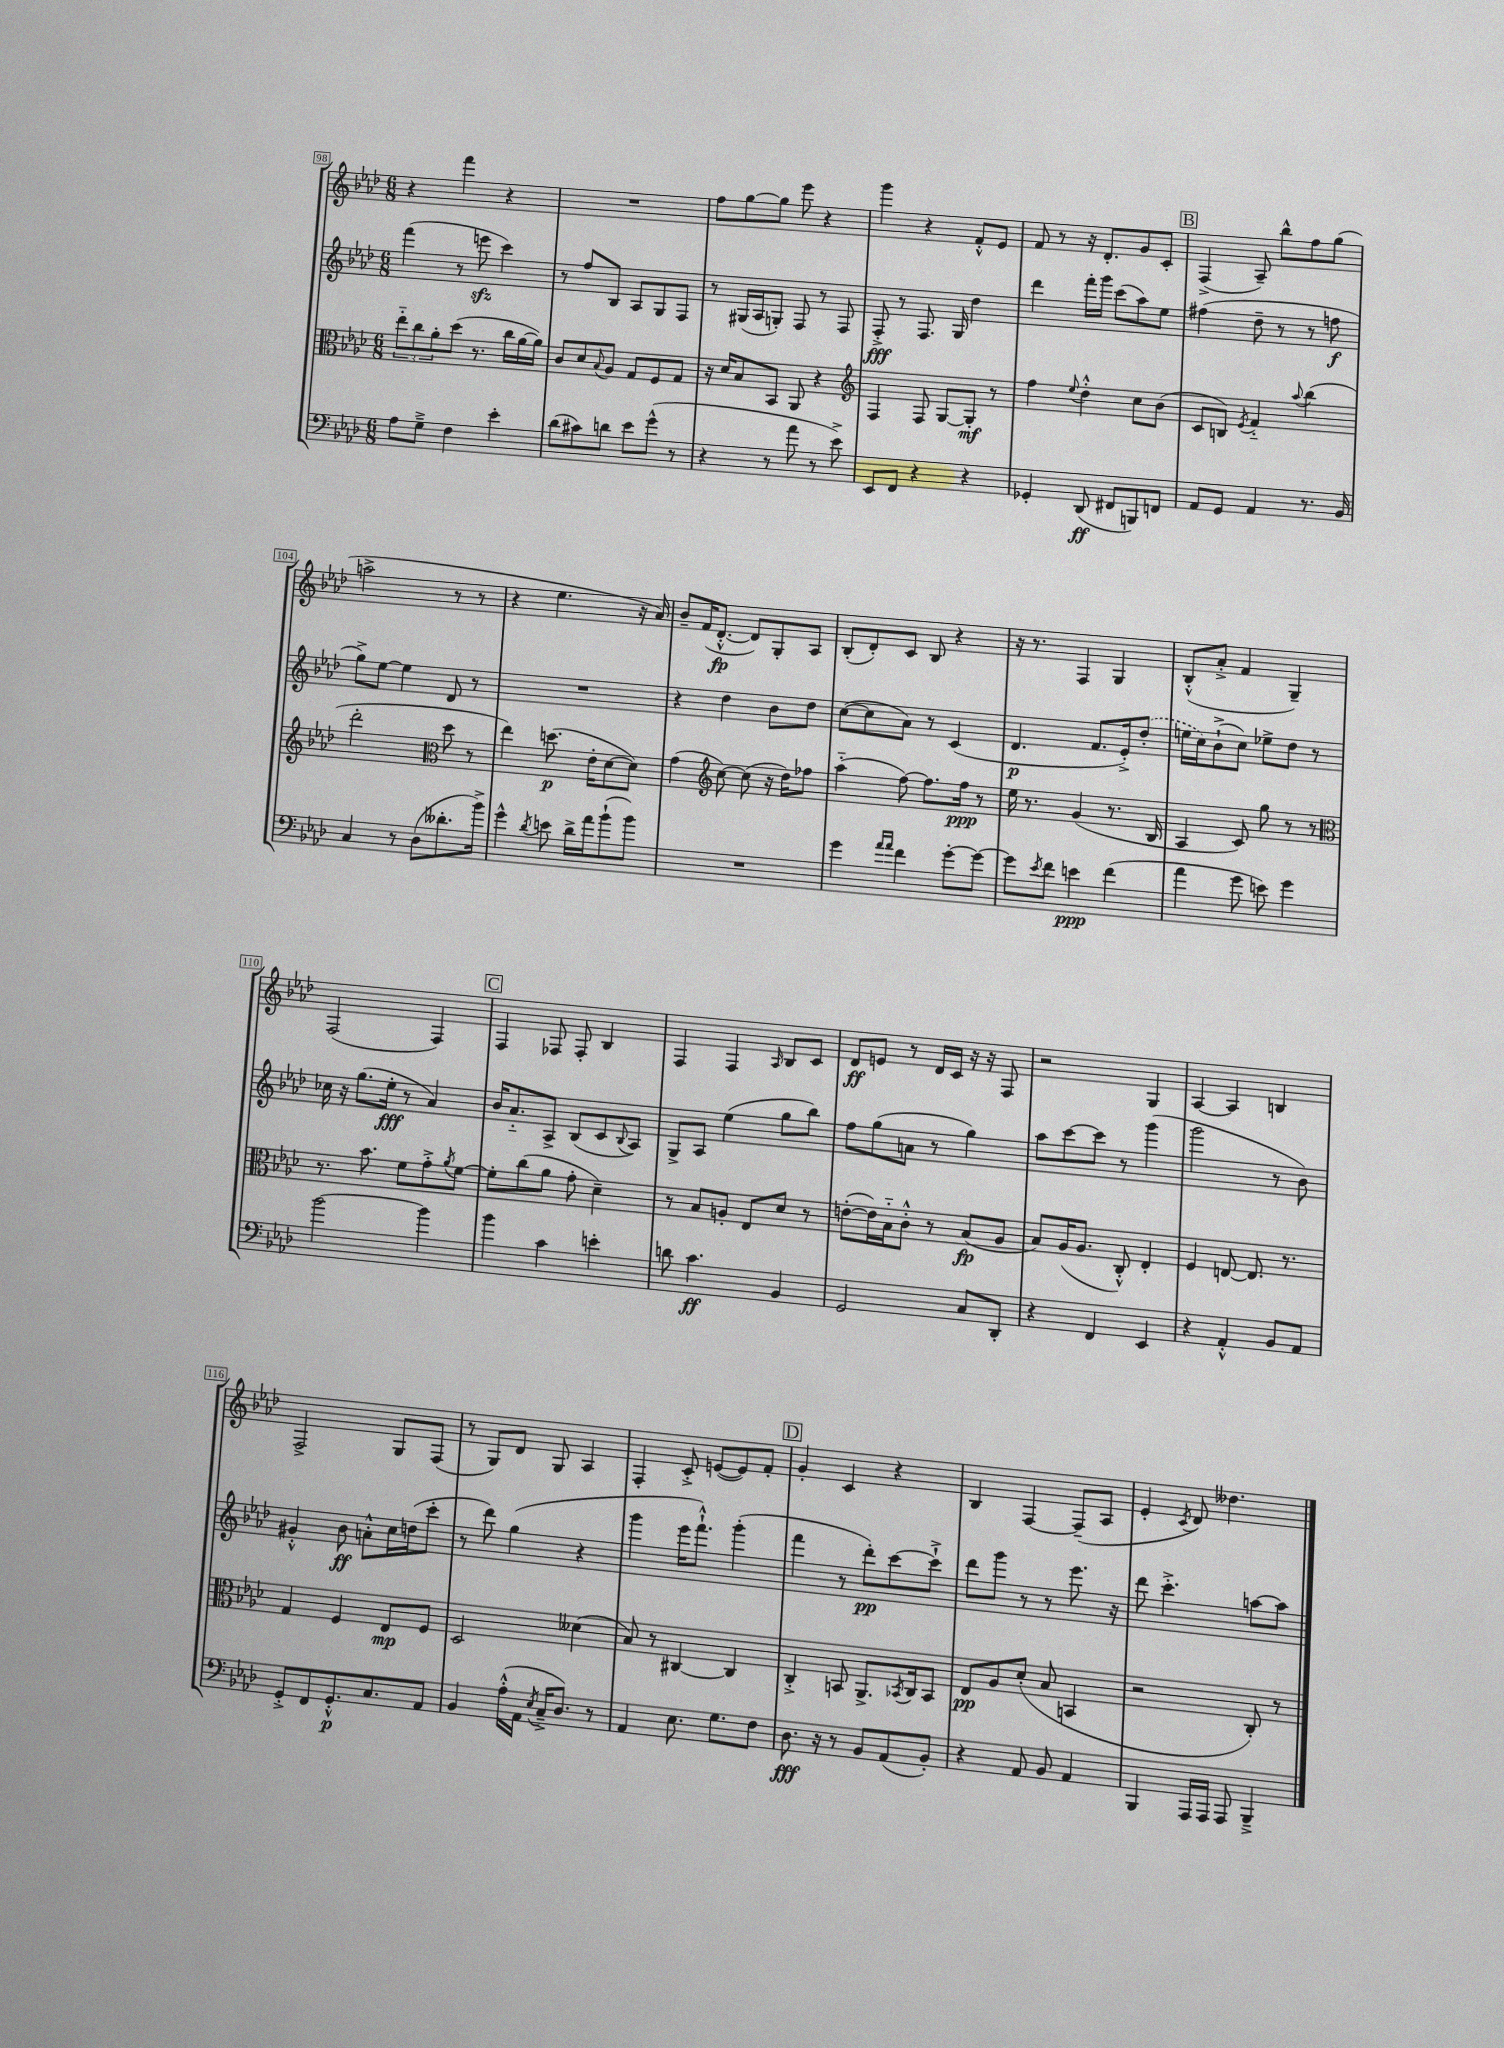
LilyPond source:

<<
\new StaffGroup <<
\new Staff = "s0" {
    \clef treble \key aes \major \numericTimeSignature \time 6/8
    r4 f'''4 r4 |
    R2. |
    f''8 g''8~ g''8 ees'''8 r4 |
    g'''4 r4 f'8-.-^ ees'8 |
    f'8 r8 r16 des'8.-. g'8 c'8-. |
    \mark \markup { \box "B" } f4->( aes8--) bes''8-^ f''8 g''8( |
    a''2-> r8 r8 |
    r4 ees''4. r16 aes'16) |
    bes'8-- f'16( des'8.~-.-^\fp des'8) g8-. aes8 |
    bes8-.( des'8-.) c'8 bes8 r4 |
    r16 r8. f4 g4 |
    bes8-.-^( aes'8-.-> f'4 g4--) |
    f2( f4) |
    \mark \markup { \box "C" } f4 fes8 fes8-. bes4 |
    f4 f4 \grace { aes16 } bes8 c'8 |
    des'8\ff e'8 r8 des'16 c'16 r16 r16 f8 |
    r2 g4 |
    aes4~ aes4 b4 |
    f2-> g8 f8( |
    r8 g8) des'8 g8 aes4 |
    f4-. c'8-.-> e'8~( e'8) f'8-. |
    \mark \markup { \box "D" } g'4-. c'4 r4 |
    bes4 f4~ f8--( aes8 |
    ees'4-. \acciaccatura { c'8 } des'8) deses''4. \bar "|." |
}
\new Staff = "s1" {
    \clef treble \key aes \major \numericTimeSignature \time 6/8
    f'''4( r8 e'''8\sfz c'''4) |
    r8 f''8 bes8 aes8 g8 f8 |
    r8 gis16( aes16 g8-.) f8 r8 f8 |
    f8-.->\fff r8 f8. g16 des''4 |
    des'''4 f'''16-. g'''16 c'''8( aes''8) ees''8 |
    \mark \markup { \box "B" } fis''4( des''8-- r8 r8 f''8\f |
    g''8->) ees''8~ ees''4 des'8 r8 |
    R2. |
    r4 des''4 bes'8 des''8 |
    c''8~( c''8 aes'8) r8 c'4( |
    des'4.\p f'8. ees'16-.->) \once \slurDashed des''8-.( |
    e''16 c''16) bes'8-!->( c''8) ees''8-> des''8 r8 |
    ces''16 r16 g''8.( ees''16-.\fff r8 aes'4) |
    \mark \markup { \box "C" } bes'16 aes'8.-_ aes8-> bes8( c'8 \appoggiatura { bes8 } aes8) |
    g8-> aes8 ees''4( g''8 bes''8) |
    f''8 g''8( a'8 r8 g''4) |
    aes''8 c'''8~ c'''8 r8 g'''4( |
    g'''2 r8 bes'8) |
    gis'4-.-^ bes'8\ff a'8-.-^ c''16 d''16( c'''8-. |
    r8 des'''8) g''4( r4 |
    g'''4 ees'''16 f'''8.-!-^) g'''4-.( |
    \mark \markup { \box "D" } f'''4 r8 des'''8-.\pp) c'''8~ c'''8-!-> |
    des'''8 g'''8 r8 r8 ees'''8. r16 |
    des'''8 c'''4.-.-> a''8~ a''8 \bar "|." |
}
\new Staff = "s2" {
    \clef alto \key aes \major \numericTimeSignature \time 6/8
    \tuplet 3/2 { ees''8-_ c''8 aes'8-. } des''8( r8. c''16 aes'16~ aes'16) |
    c'8 des'8 \appoggiatura { bes8 } aes8 g8 f8 g8 |
    r16 des'16 bes8 bes,8 aes,8 r4 |
    \clef treble f4 f8 g8~ g8-.\mf r8 |
    f''4 \appoggiatura { ees''8 } des''4-.-^ c''8 bes'8( |
    \mark \markup { \box "B" } c'8 b8) \acciaccatura { ees'8 } f'4-_ \appoggiatura { aes''8 } bes''4( |
    des'''2-. \clef alto des''8 r8 |
    ees''4) d''8.\p( ees'16-. des'8~ des'8) |
    g'4( \clef treble c''8~) c''8( r16 des''16) fes''8 |
    aes''4-_( f''8~) f''8. f''16\ppp r8 |
    ees''16 r8. g'4( r8. bes16 |
    aes4 c'8) g''8 r8 r8 |
    \clef alto r8. bes'8. f'8 g'8-.-> \acciaccatura { aes'8 } f'8~ |
    \mark \markup { \box "C" } f'8-. c''8( aes'8 g'8-. des'4--) |
    r8 bes8 a8-. ees8 des'8 r8 |
    e'8~-.( e'16) bes16-_ c'8-.-^ r8 bes8\fp( aes8 |
    bes8) aes16( aes8. c8-.-^) ees4-. |
    f4 e8~ e8. r8. |
    g4 f4 ees8\mp f8 |
    des2 deses'4( |
    bes8) r8 cis4~ cis4 |
    \mark \markup { \box "D" } c4-.-> b,8 aes,8.-> \acciaccatura { bes,8 } c16 bes,8 |
    ees8\pp aes8 des'8-.( bes8 b,4 |
    r2 c8-.) r8 \bar "|." |
}
\new Staff = "s3" {
    \clef bass \key aes \major \numericTimeSignature \time 6/8
    aes8 g8---> f4 ees'4-. |
    des'8( cis'8) d'8 ees'8 g'8-^( r8 |
    r4 r8 aes'8 r8 ees'8->) |
    ees,8 f,8 r4 r4 |
    ges,4-. des,8\ff( fis,8 b,,8) f,8 |
    \mark \markup { \box "B" } aes,8 g,8 aes,4 r8. bes,16 |
    c4 r8 des8( deses'8.-. bes'16->) |
    g'4-^ \acciaccatura { des'8 } e'8 des'16-> aes'16 bes'8-!( bes'8) |
    R2. |
    g'4 \grace { aes'16 aes'16 } f'4 g'8~-. g'8~ |
    g'8 \acciaccatura { ees'8 } f'8 e'4\ppp f'4( |
    aes'4 g'8 e'8) g'4 |
    bes'2~ bes'4 |
    \mark \markup { \box "C" } bes'4 c'4 e'4-. |
    d'8 c'4.\ff bes,4 |
    g,2 c8 des,8-. |
    r4 f,4 ees,4 |
    r4 aes,4-.-^ bes,8 aes,8 |
    g,8-.-> f,8 g,8.-.-^\p c8. aes,8 |
    bes,4 aes16-.-^( aes,16 \acciaccatura { ees8 } c16---> des8.) r8 |
    aes,4 ees8. g8. f8 |
    \mark \markup { \box "D" } des8.\fff r16 r8 bes,8 aes,8( bes,8-.) |
    r4 aes,8 bes,8 aes,4 |
    bes,,4 aes,,16 aes,,16 aes,,8 bes,,4---> \bar "|." |
}
>>
>>
\layout { \context { \Score currentBarNumber = #98 \override BarNumber.stencil = #(make-stencil-boxer 0.1 0.3 ly:text-interface::print) } }
